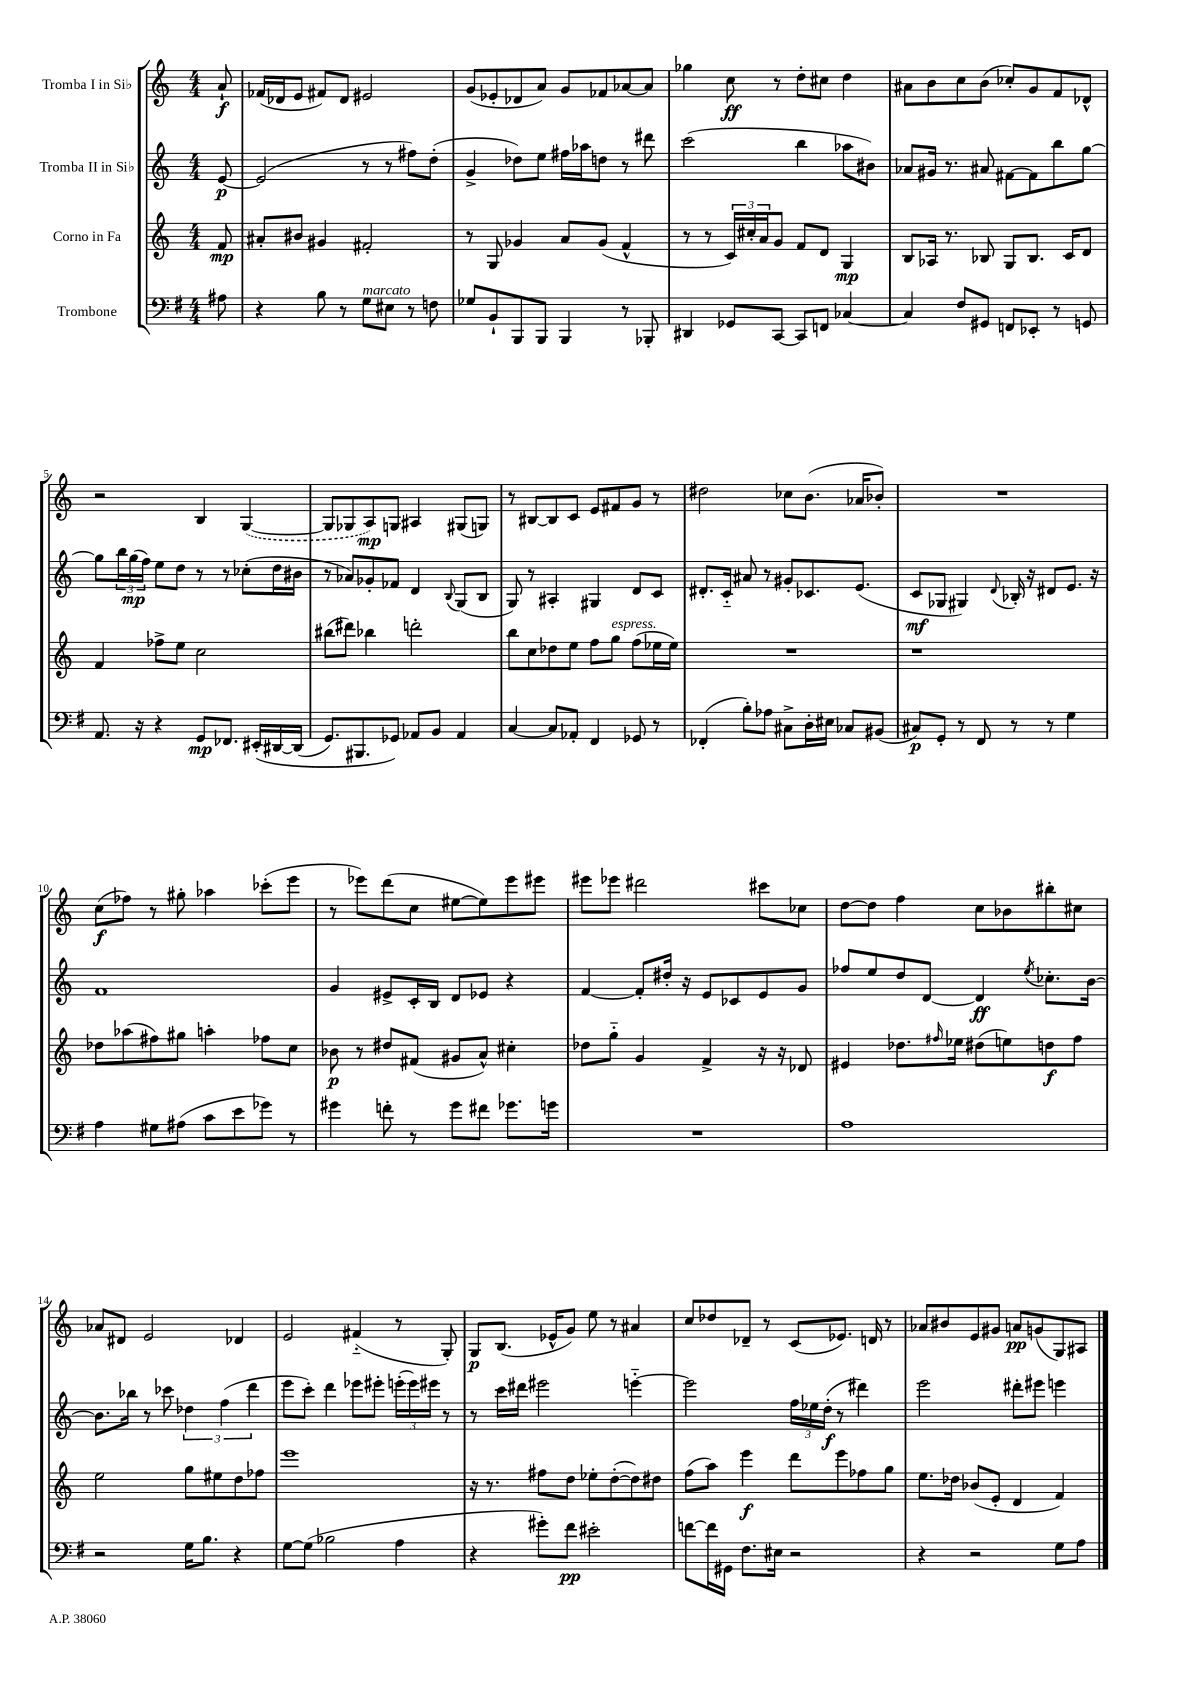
<<
\new StaffGroup <<
\new Staff = "s0" \with { instrumentName = "Tromba I in Sib" } {
    \clef treble \key c \major \numericTimeSignature \time 4/4 \partial 8
    a'8-!\f |
    fes'16( des'16 e'8 fis'8) des'8 eis'2 |
    g'8( ees'8-. des'8 a'8) g'8 fes'8 aes'8~ aes'8 |
    ges''4 c''8\ff r8 d''8-. cis''8 d''4 |
    ais'8 b'8 c''8 b'8( ces''8-.) g'8 f'8 des'8-^ |
    r2 b4 \once \slurDashed g4~( |
    g8 ges8 a8\mp) g8 ais4 gis8( g8) |
    r8 bis8~ bis8 c'8 e'8 fis'8 g'8 r8 |
    dis''2 ces''8 b'8.( aes'16 bes'8-.) |
    R1 |
    c''8\f( fes''8) r8 gis''8-. aes''4 ces'''8-.( e'''8 |
    r8 ees'''8) d'''8( c''8 eis''8~ eis''8) ees'''8 eis'''8 |
    eis'''8 ees'''8 dis'''2 cis'''8 ces''8 |
    d''8~ d''8 f''4 c''8 bes'8 bis''8-. cis''8 |
    aes'8 dis'8 e'2 des'4 |
    e'2 fis'4-_( r8 g8-.) |
    g8\p b8.( ees'16-^ g'8) e''8 r8 ais'4 |
    c''8 des''8 des'8-- r8 c'8( ees'8.) d'16 r8 |
    aes'8 bis'8 e'8 gis'8 a'8\pp g'8( g8) ais8 \bar "|." |
}
\new Staff = "s1" \with { instrumentName = "Tromba II in Sib" } {
    \clef treble \key c \major \numericTimeSignature \time 4/4 \partial 8
    e'8~\p |
    e'2( r8 r8 fis''8) d''8-.( |
    g'4-> des''8) e''8 fis''16 aes''16 d''8 r8 dis'''8 |
    c'''2( b''4 aes''8 bis'8) |
    aes'8 gis'16 r8. ais'8 fis'8~ fis'8 b''8 g''8~ |
    g''8 \tuplet 3/2 { b''16 g''16\mp( f''16) } e''8 d''8 r8 r8 ces''8-.( d''16 bis'16 |
    r8 aes'8) ges'8-. fes'8 d'4 \appoggiatura { b8 } g8( b8 |
    g8) r8 ais4-. gis4 d'8 c'8 |
    dis'8.-. c'16-_ ais'8 r8 gis'8-. ces'8. e'8.( |
    c'8\mf ges8 gis4) \appoggiatura { d'8 } bes16-. r16 dis'8 e'8. r16 |
    f'1 |
    g'4 eis'8-> c'16-. b16 d'8 ees'8 r4 |
    f'4~ f'8-. dis''16-. r16 e'8 ces'8 e'8 g'8 |
    fes''8 e''8 d''8 d'8~ d'4\ff \acciaccatura { e''8 } ces''8.-. b'16~ |
    b'8. bes''16 r8 ces'''8 \tuplet 3/2 { des''4 f''4( d'''4 } |
    e'''8 c'''8-.) d'''4 ees'''8 eis'''8-. \tuplet 3/2 { e'''16-.( e'''16) eis'''16 } r8 |
    r8 c'''16 dis'''16 eis'''2 e'''4~-_ |
    e'''2 \tuplet 3/2 { f''16 ees''16 d''16-.\f( } r8 dis'''4) |
    e'''2 dis'''8-. eis'''8 e'''4 \bar "|." |
}
\new Staff = "s2" \with { instrumentName = "Corno in Fa" } {
    \clef treble \key c \major \numericTimeSignature \time 4/4 \partial 8
    f'8\mp |
    ais'8-. bis'8 gis'4 fis'2-. |
    r8 g8 ges'4 a'8 ges'8( f'4-^ |
    r8 r8 \tuplet 3/2 { c'16) cis''16-. a'16 } g'8 f'8 d'8 g4\mp |
    b8 aes16 r8. bes8 g8 bes8. c'16 d'8 |
    f'4 fes''8-> e''8 c''2 |
    bis''8( dis'''8) bes''4 d'''2-. |
    b''8 c''8 des''8 e''8 f''8 g''8^\markup { \italic "espress." } f''8( ees''16 ees''16) |
    R1 |
    r1 |
    des''8 aes''8( fis''8) gis''8 a''4-. fes''8 c''8 |
    bes'8\p r8 dis''8 fis'8( gis'8 a'8-^) cis''4-. |
    des''8 g''8-_ g'4 f'4-> r16 r16 des'8 |
    eis'4 des''8. \grace { fis''16 } ees''16 dis''8( e''8) d''8\f fis''8 |
    e''2 g''8 eis''8 d''8 fes''8 |
    e'''1 |
    r16 r8. fis''8 d''8 ees''8-. d''8~-.( d''8) dis''8 |
    f''8( a''8) e'''4\f d'''8 e'''8 fes''8 g''8 |
    e''8. des''16 bes'8( e'8-. d'4 f'4) \bar "|." |
}
\new Staff = "s3" \with { instrumentName = "Trombone" } {
    \clef bass \key g \major \numericTimeSignature \time 4/4 \partial 8
    ais8 |
    r4 b8 r8 g8^\markup { \italic "marcato" } eis8 r8 f8 |
    ges8 b,8-! b,,8 b,,8 b,,4 r8 bes,,8-. |
    dis,4 ges,8 c,8~ c,8 f,8 ces4~ |
    ces4 fis8 gis,8 f,8 ees,8-. r8 g,8 |
    a,8. r16 r4 g,8\mp fes,8. eis,16-.\( dis,16~ dis,16( |
    g,8.) bis,,8. ges,8\) aes,8 b,8 aes,4 |
    c4~ c8 aes,8-. fis,4 ges,8 r8 |
    fes,4-.( b8-.) aes8 cis8-> d16-. eis16 ces8 bis,8( |
    cis8\p) g,8-. r8 fis,8 r8 r8 g4 |
    a4 gis8 ais8( c'8 e'8 ges'8) r8 |
    gis'4 f'8-. r8 gis'8 fis'8 ges'8. g'16 |
    R1 |
    a1 |
    r2 g16 b8. r4 |
    g8~ g8( bes2 a4 |
    r4 gis'8-.) fis'8\pp eis'2-. |
    f'8~ f'16 gis,16 fis8. eis16 r2 |
    r4 r2 g8 a8 \bar "|." |
}
>>
>>
